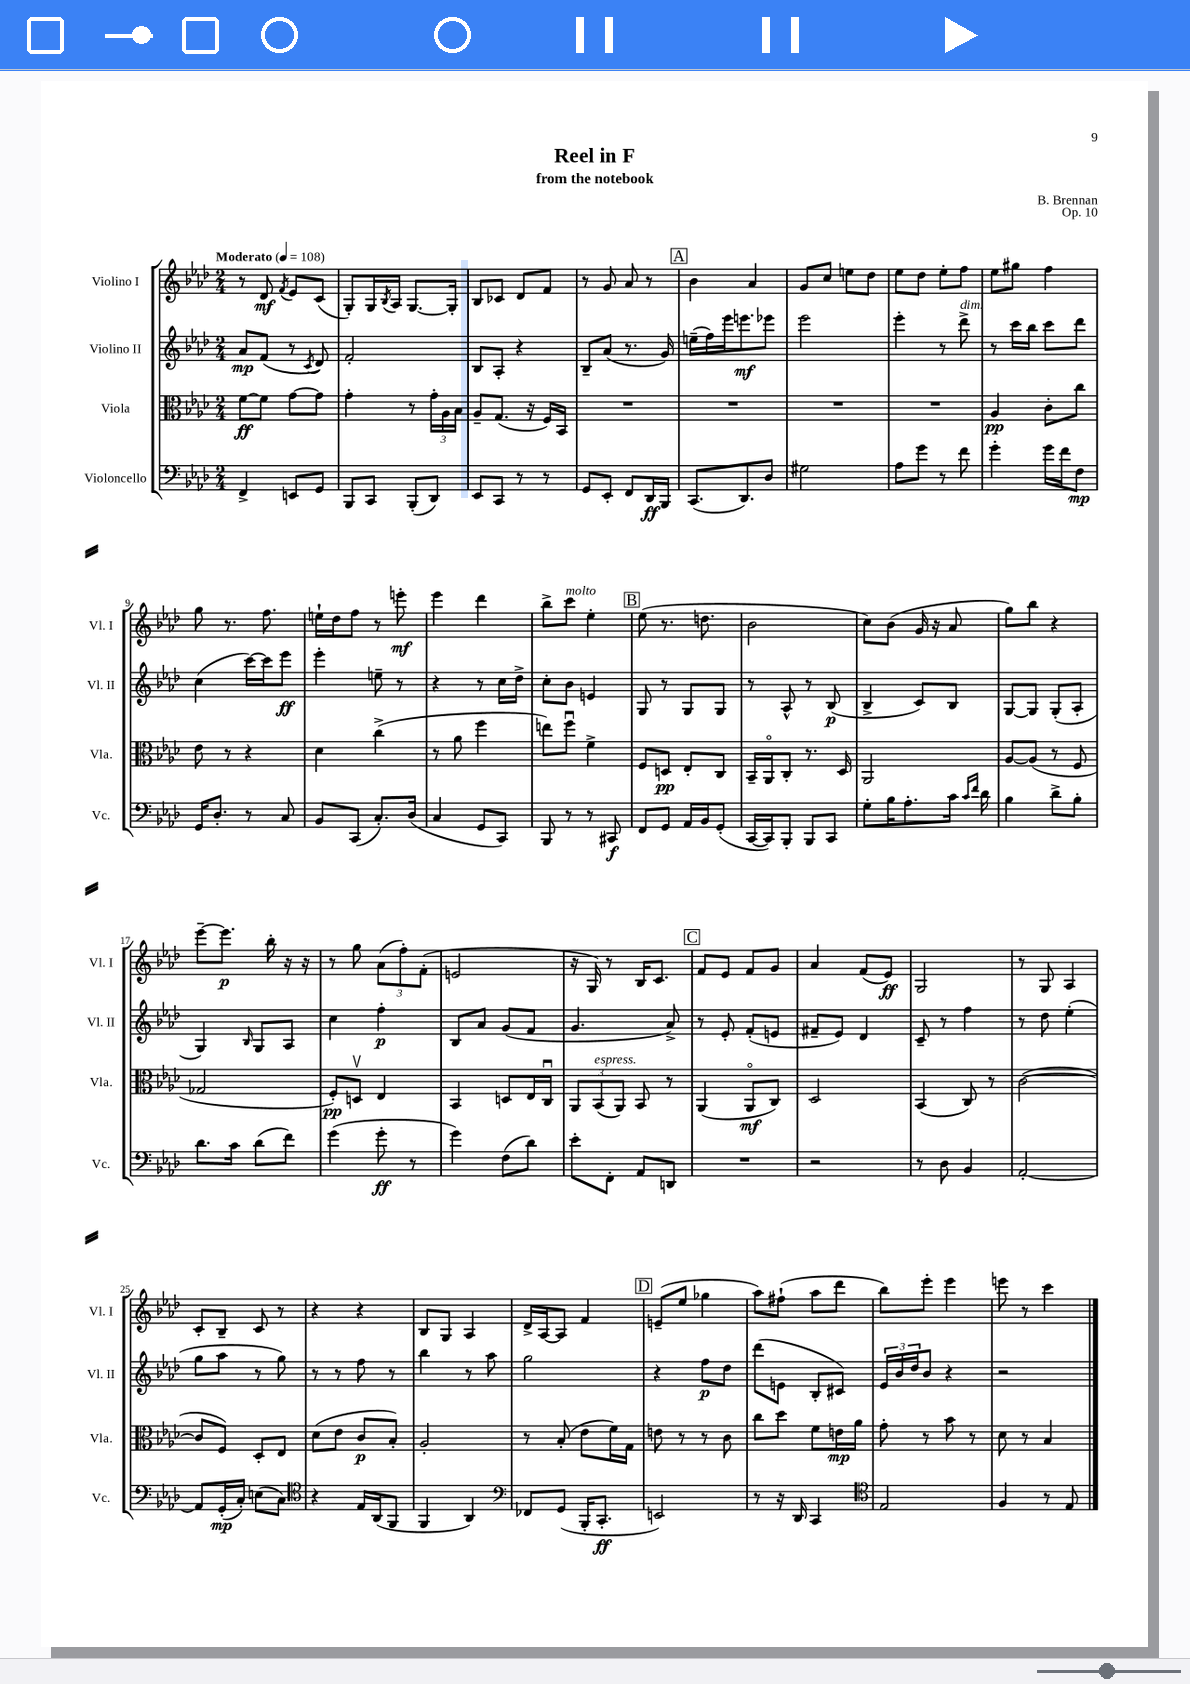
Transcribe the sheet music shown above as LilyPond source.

\header { title = "Reel in F" composer = "B. Brennan" subtitle = "from the notebook" opus = "Op. 10" }
<<
\new StaffGroup <<
\new Staff = "s0" \with { instrumentName = "Violino I" shortInstrumentName = "Vl. I" } {
    \clef treble \key aes \major \numericTimeSignature \time 2/4 \tempo "Moderato" 4 = 108
    r8 des'8\mf \acciaccatura { f'8 } ees'8 c'8( |
    g8-.) g16 \acciaccatura { bes8 } aes16 g8.~ g16-. |
    bes8 ces'8 des'8 f'8 |
    r8 g'8 aes'8 r8 |
    \mark \markup { \box "A" } bes'4 aes'4 |
    g'8 c''8 e''8 des''8 |
    ees''8 des''8 ees''8-. f''8 |
    ees''8 gis''8 f''4 |
    g''8 r8. f''8. |
    e''16-! des''16 f''8 r8 e'''8-.\mf |
    ees'''4 des'''4 |
    bes''8-> c'''8^\markup { \italic "molto" } ees''4-. |
    \mark \markup { \box "B" } ees''8( r8. d''8. |
    bes'2 |
    c''8) bes'8( g'16 r16 aes'8 |
    g''8) bes''8 r4 |
    ees'''8~-- ees'''8.\p bes''16-. r16 r16 |
    r8 g''8 \tuplet 3/2 { aes'8( f''8-.) f'8-.( } |
    e'2 |
    r16 g16) r8 bes16 c'8. |
    \mark \markup { \box "C" } f'8 ees'8 f'8 g'8 |
    aes'4 f'8( ees'8\ff) |
    g2 |
    r8 g8 aes4 |
    c'8-. bes8-- c'8 r8 |
    r4 r4 |
    bes8 g8 aes4 |
    des'16-> aes16~ aes8 f'4 |
    \mark \markup { \box "D" } e'8--( ees''8 ges''4 |
    aes''8) fis''8-!( aes''8 des'''8 |
    bes''8) ees'''8-. ees'''4 |
    e'''8 r8 c'''4 \bar "|." |
}
\new Staff = "s1" \with { instrumentName = "Violino II" shortInstrumentName = "Vl. II" } {
    \clef treble \key aes \major \numericTimeSignature \time 2/4
    aes'8\mp f'8( r8 \acciaccatura { c'8 } des'8) |
    f'2-. |
    bes8 aes8-. r4 |
    bes8-- aes'8( r8. g'16) |
    \mark \markup { \box "A" } e''16--( f''16) ees'''16 e'''8.\mf ees'''8 |
    ees'''2 |
    ees'''4-. r8 des'''8->^\markup { \italic "dim." } |
    r8 c'''16 bes''16 c'''8 des'''8 |
    c''4( c'''16~) c'''16 ees'''8\ff |
    ees'''4-. e''8-- r8 |
    r4 r8 c''16 des''16-> |
    c''8-. bes'8 e'4 |
    \mark \markup { \box "B" } g8 r8 g8 g8 |
    r8 aes8-^ r8 bes8\p( |
    bes4-> c'8) bes8 |
    g8~ g8 g8-.( aes8-. |
    g4) \grace { bes16 } g8 aes8 |
    c''4 f''4-.\p |
    bes8 aes'8 g'8( f'8 |
    g'4. aes'8->) |
    \mark \markup { \box "C" } r8 ees'8-. f'8-.( e'8 |
    fis'8-- ees'8) des'4 |
    c'8-- r8 f''4 |
    r8 des''8 ees''4-.( |
    g''8 aes''8 r8 g''8) |
    r8 r8 f''8 r8 |
    bes''4 r8 aes''8 |
    g''2 |
    \mark \markup { \box "D" } r4 f''8\p des''8 |
    des'''8( e'8 bes8-. cis'8) |
    \tuplet 3/2 { ees'16 bes'16 des''16 } bes'8 r4 |
    r2 \bar "|." |
}
\new Staff = "s2" \with { instrumentName = "Viola" shortInstrumentName = "Vla." } {
    \clef alto \key aes \major \numericTimeSignature \time 2/4
    f'8~\ff f'8 g'8~ g'8 |
    g'4-. r8 \tuplet 3/2 { g'16-. aes16 bes16 } |
    aes8-- g8.( r16 f16) bes,16 |
    R2 |
    \mark \markup { \box "A" } R2 |
    R2 |
    R2 |
    aes4\pp c'8-. c''8 |
    ees'8 r8 r4 |
    des'4 c''4->( |
    r8 aes'8 f''4 |
    e''8) f''8\downbow f'4-> |
    \mark \markup { \box "B" } f8 d8\pp ees8-. c8 |
    bes,16-- aes,16\flageolet c8-. r8. des16 |
    aes,2 |
    aes8~ aes8( r8 f8 |
    ges2 |
    f8-.\pp) d8\upbow ees4 |
    bes,4 d8 ees16 c16\downbow |
    \tuplet 3/2 { aes,8 bes,8^\markup { \italic "espress." }( aes,8) } bes,8 r8 |
    \mark \markup { \box "C" } aes,4( aes,8\flageolet\mf c8) |
    des2 |
    bes,4( c8) r8 |
    c'2~( |
    c'8 f8) des8-. ees8 |
    des'8( ees'8 c'8\p bes8-.) |
    aes2-. |
    r8 bes8-.( ees'8 f'16) g16 |
    \mark \markup { \box "D" } e'8 r8 r8 c'8 |
    c''8 des''8 f'8 e'16\mp aes'16 |
    g'8-. r8 bes'8 r8 |
    des'8 r8 bes4 \bar "|." |
}
\new Staff = "s3" \with { instrumentName = "Violoncello" shortInstrumentName = "Vc." } {
    \clef bass \key aes \major \numericTimeSignature \time 2/4
    f,4-> e,8 g,8 |
    bes,,8 c,8 bes,,8-.( des,8) |
    ees,8 c,8 r8 r8 |
    g,8 ees,8-. f,8 des,16\ff bes,,16 |
    \mark \markup { \box "A" } c,8.( des,8.) des8 |
    gis2 |
    aes8 g'8 r8 f'8 |
    g'4-. g'16 f'16 f8\mp |
    g,16 des8.-. r8 c8 |
    bes,8 c,8( c8.-.) des16( |
    c4 g,8 c,8) |
    bes,,8 r8 r8 cis,8\f |
    \mark \markup { \box "B" } f,8 g,8 aes,16 bes,16 g,8-.( |
    c,16~ c,16) bes,,8-. bes,,8 c,8 |
    g8-. bes16 aes8.-. c'16 \grace { c'16 f'16 } des'16 |
    bes4 des'8-> bes8-. |
    des'8. c'16 des'8( f'8) |
    g'4( g'8-.\ff r8 |
    g'4) f8( des'8) |
    ees'8-. f,8-. aes,8 d,8 |
    \mark \markup { \box "C" } R2 |
    r2 |
    r8 des8 bes,4 |
    aes,2~-. |
    aes,8 g,16-.\mp( c16-.) e8( c8) |
    \clef tenor r4 ees16 aes,16( f,8 |
    f,4 aes,4) |
    \clef bass fes,8 g,8( bes,,16-. c,8.-.\ff |
    \mark \markup { \box "D" } e,2) |
    r8 r16 des,16 c,4 |
    \clef tenor ees2 |
    f4 r8 ees8 \bar "|." |
}
>>
>>
